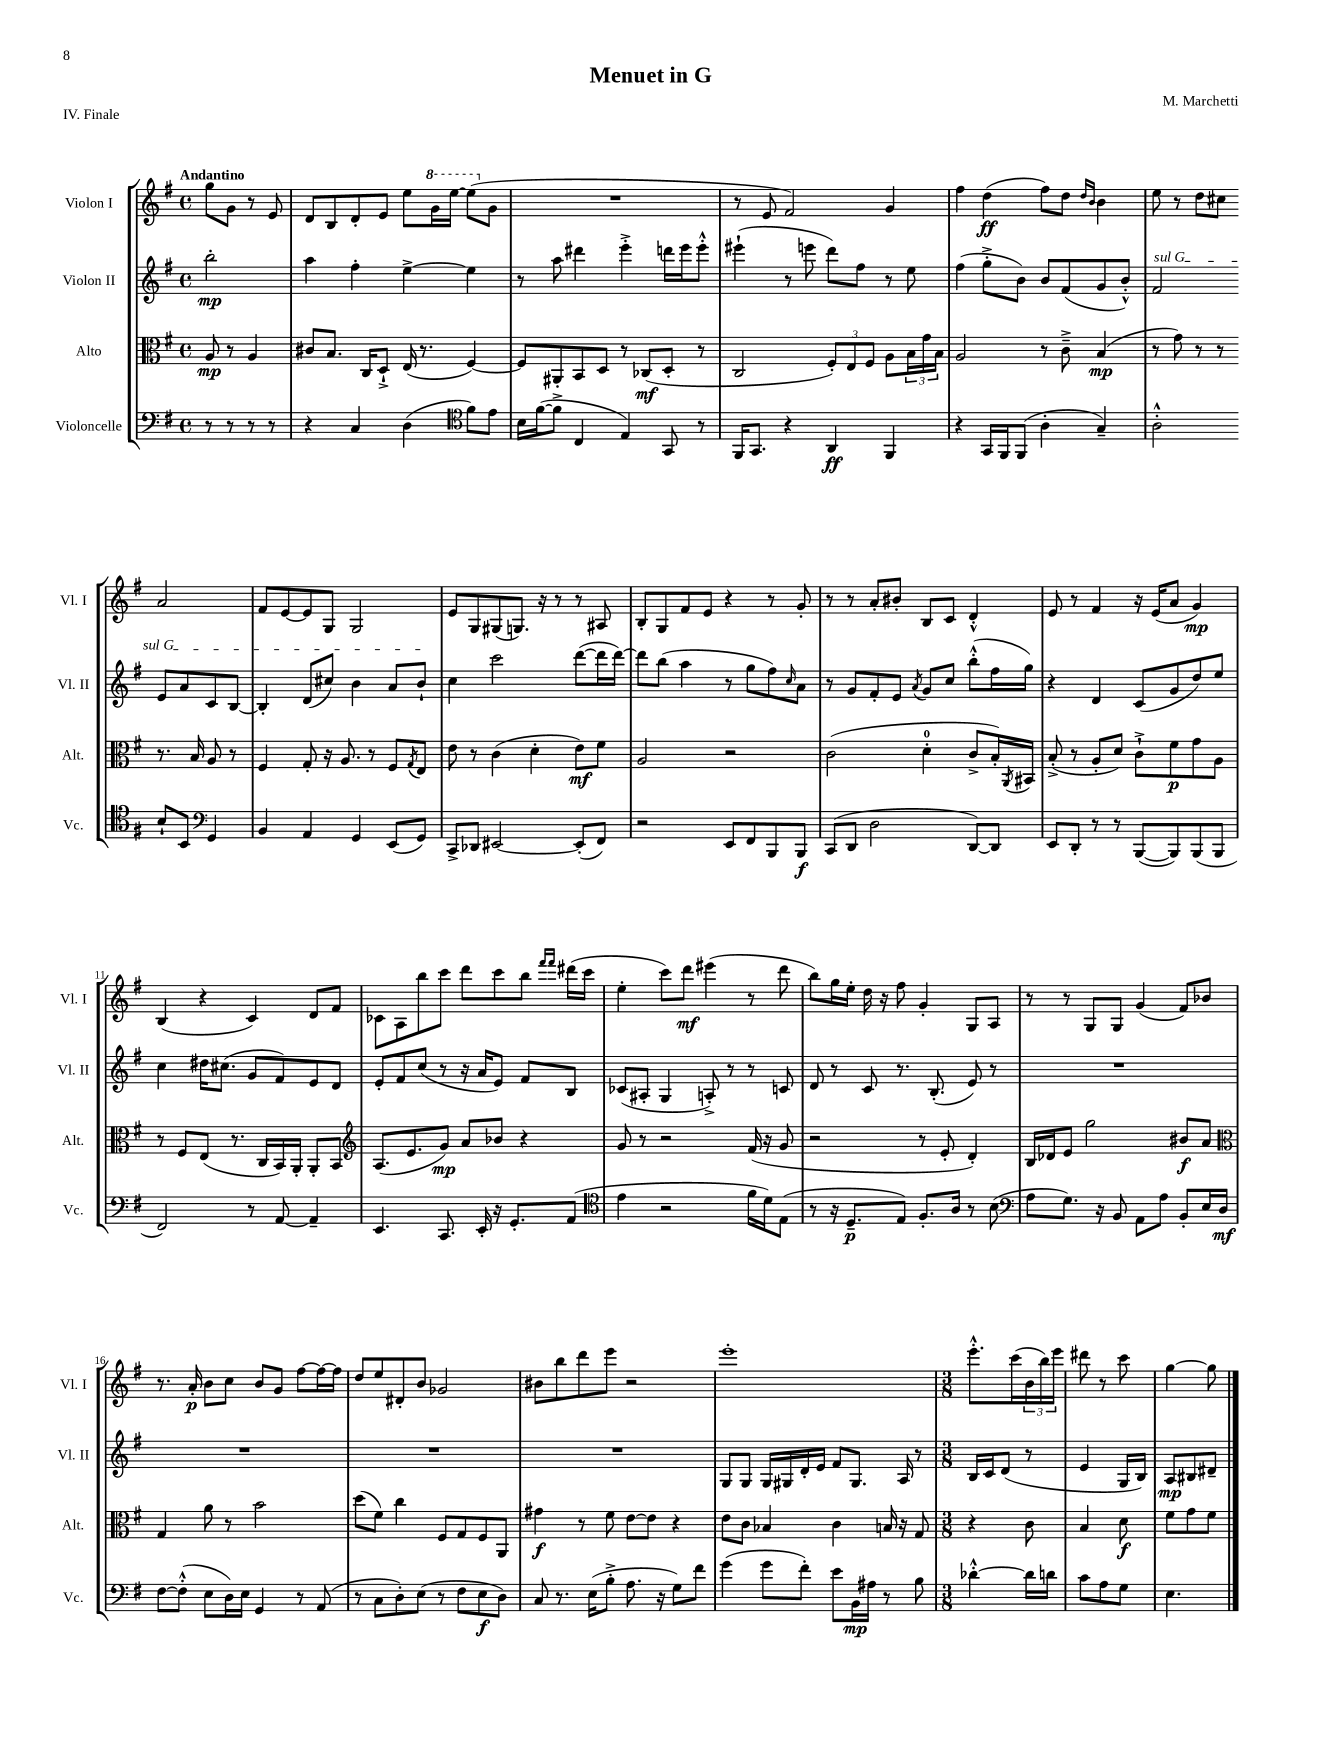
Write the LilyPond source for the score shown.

\header { title = "Menuet in G" composer = "M. Marchetti" piece = "IV. Finale" }
<<
\new StaffGroup <<
\new Staff = "s0" \with { instrumentName = "Violon I" shortInstrumentName = "Vl. I" } {
    \clef treble \key g \major \defaultTimeSignature \time 4/4 \partial 2 \tempo "Andantino"
    g''8 g'8 r8 e'8 |
    d'8 b8 d'8-. e'8 e''8 \ottava #1 g''16 e'''16~ e'''8( \ottava #0 g'8 |
    R1 |
    r8 e'8 fis'2) g'4 |
    fis''4 d''4\ff( fis''8) d''8 \grace { d''16 b'16 } b'4 |
    e''8 r8 d''8 cis''8 a'2 |
    fis'8 e'8~ e'8 g8 g2 |
    e'8 g8 gis8( g8.) r16 r8 r8 ais8 |
    b8-. g8 fis'8 e'8 r4 r8 g'8-. |
    r8 r8 a'8-. bis'8-. b8 c'8 d'4-.-^ |
    e'8 r8 fis'4 r16 e'16( a'8 g'4\mp) |
    b4( r4 c'4) d'8 fis'8 |
    ces'8 a8 b''8 c'''8 d'''8 c'''8 b''8 \grace { fis'''16 fis'''16 } dis'''16( c'''16 |
    e''4-. c'''8) d'''8\mf eis'''4( r8 d'''8 |
    b''8) g''16 e''16-. d''16 r16 fis''8 g'4-. g8 a8 |
    r8 r8 g8 g8 g'4( fis'8) bes'8 |
    r8. a'16-.\p b'8 c''8 b'8 g'8 fis''8~ fis''16~ fis''16 |
    d''8 e''8 dis'8-. b'8 ges'2 |
    bis'8 b''8 d'''8 e'''8 r2 |
    e'''1-. |
    \numericTimeSignature \time 3/8 e'''8.-.-^ c'''16( \tuplet 3/2 { b'16 b''16) e'''16 } |
    dis'''8 r8 c'''8 |
    g''4~ g''8 \bar "|." |
}
\new Staff = "s1" \with { instrumentName = "Violon II" shortInstrumentName = "Vl. II" } {
    \clef treble \key g \major \defaultTimeSignature \time 4/4 \partial 2
    b''2-.\mp |
    a''4 fis''4-. e''4~-> e''4 |
    r8 a''8 dis'''4 e'''4-.-> d'''16 e'''16 e'''8-.-^ |
    eis'''4-!( r8 e'''8 d'''8) fis''8 r8 e''8 |
    fis''4( g''8-.-> b'8) b'8 fis'8( g'8 b'8-.-^) |
    \once \override TextSpanner.bound-details.left.text = \markup { \italic "sul G" } fis'2\startTextSpan e'8 a'8 c'8 b8~ |
    b4-. d'8( cis''8) b'4 a'8 b'8-!\stopTextSpan |
    c''4 c'''2 d'''8~( d'''16 d'''16~) |
    d'''8 b''8( a''4 r8 g''8 fis''8) \grace { c''16 } a'8 |
    r8 g'8 fis'8-. e'8 \acciaccatura { a'8 } g'8 c''8 b''8-.-^( fis''16 g''16) |
    r4 d'4 c'8( g'8 d''8) e''8 |
    c''4 dis''16 cis''8.( g'8 fis'8) e'8 d'8 |
    e'8-. fis'8 c''8( r8 r16 a'16 e'8) fis'8 b8 |
    ces'8( ais8-. g4 a8-.->) r8 r8 c'8 |
    d'8 r8 c'8 r8. b8.-.( e'8) r8 |
    R1 |
    R1 |
    R1 |
    R1 |
    g8 g8 g16 gis16 d'16-. e'16 fis'8 gis8. a16 r8 |
    \numericTimeSignature \time 3/8 b16 c'16 d'8( r8 |
    e'4 g16 b16) |
    a8\mp bis8 dis'8-- \bar "|." |
}
\new Staff = "s2" \with { instrumentName = "Alto" shortInstrumentName = "Alt." } {
    \clef alto \key g \major \defaultTimeSignature \time 4/4 \partial 2
    a8\mp r8 a4 |
    cis'8 b8. c16 d8-!-> e16( r8. fis4~) |
    fis8 ais,8-. b,8 d8 r8 ces8\mf( d8-. r8 |
    c2 \tuplet 3/2 { fis8-.) e8 fis8 } a8 \tuplet 3/2 { b16 g'16 b16 } |
    a2 r8 c'8---> b4\mp( |
    r8 g'8) r8 r8 r8. b16 a8 r8 |
    fis4 g8-. r16 a8. r8 fis8 \acciaccatura { g8 } e8 |
    e'8 r8 c'4( d'4-. e'8\mf) fis'8 |
    a2 r2 |
    c'2( d'4-0-. c'8-> b16-.) \acciaccatura { a,8 } bis,16 |
    b8-.->( r8 a8-. d'8) c'8-!-> fis'8\p g'8 a8 |
    r8 fis8 e8( r8. c16 b,16) a,16-. a,8-. b,8 |
    \clef treble a8.( e'8. g'8\mp) a'8 bes'8 r4 |
    g'8 r8 r2 fis'16( r16 g'8 |
    r2 r8 e'8-. d'4-.) |
    b16 des'16 e'8 g''2 bis'8\f a'8 |
    \clef alto g4 a'8 r8 b'2 |
    d''8( fis'8) c''4 fis8 g8 fis8 a,8 |
    gis'4\f r8 fis'8 e'8~ e'8 r4 |
    e'8 c'8 bes4 c'4 b16 r16 g8 |
    \numericTimeSignature \time 3/8 r4 c'8 |
    b4 d'8\f |
    fis'8 g'8 fis'8 \bar "|." |
}
\new Staff = "s3" \with { instrumentName = "Violoncelle" shortInstrumentName = "Vc." } {
    \clef bass \key g \major \defaultTimeSignature \time 4/4 \partial 2
    r8 r8 r8 r8 |
    r4 c4 d4( \clef tenor fis'8) e'8 |
    b16 fis'16~( fis'8-> c4 e4) g,8 r8 |
    fis,16 g,8. r4 a,4\ff fis,4 |
    r4 g,16 fis,16 fis,8( a4-. g4--) |
    a2-.-^ b8-! b,8 \clef bass g,4 |
    b,4 a,4 g,4 e,8( g,8) |
    c,8-> des,8 eis,2~ eis,8-.( fis,8) |
    r2 e,8 fis,8 b,,8 b,,8\f |
    c,8( d,8 d2 d,8~) d,8 |
    e,8 d,8-. r8 r8 b,,8~( b,,8) b,,8( b,,8 |
    fis,2) r8 a,8~ a,4-- |
    e,4. c,8. e,16-. r16 g,8.-. a,8( |
    \clef tenor e'4 r2 fis'16 d'16) e8( |
    r8 r16 d8.--\p e8) fis8.-. a16 r8 b8( |
    \clef bass a8 g8.) r16 b,8 a,8 a8 b,8-. e16 d16\mf |
    fis8~ fis8-.-^( e8 d16) e16 g,4 r8 a,8( |
    r8 c8 d8-.) e8( r8 fis8 e8\f d8) |
    c8 r8. e16( b8-.-> a8. r16 g8) fis'8 |
    g'4( g'8 fis'8-.) e'8 b,16\mp ais16 r8 b8 |
    \numericTimeSignature \time 3/8 des'4~-.-^ des'16 d'16 |
    c'8 a8 g8 |
    e4. \bar "|." |
}
>>
>>
